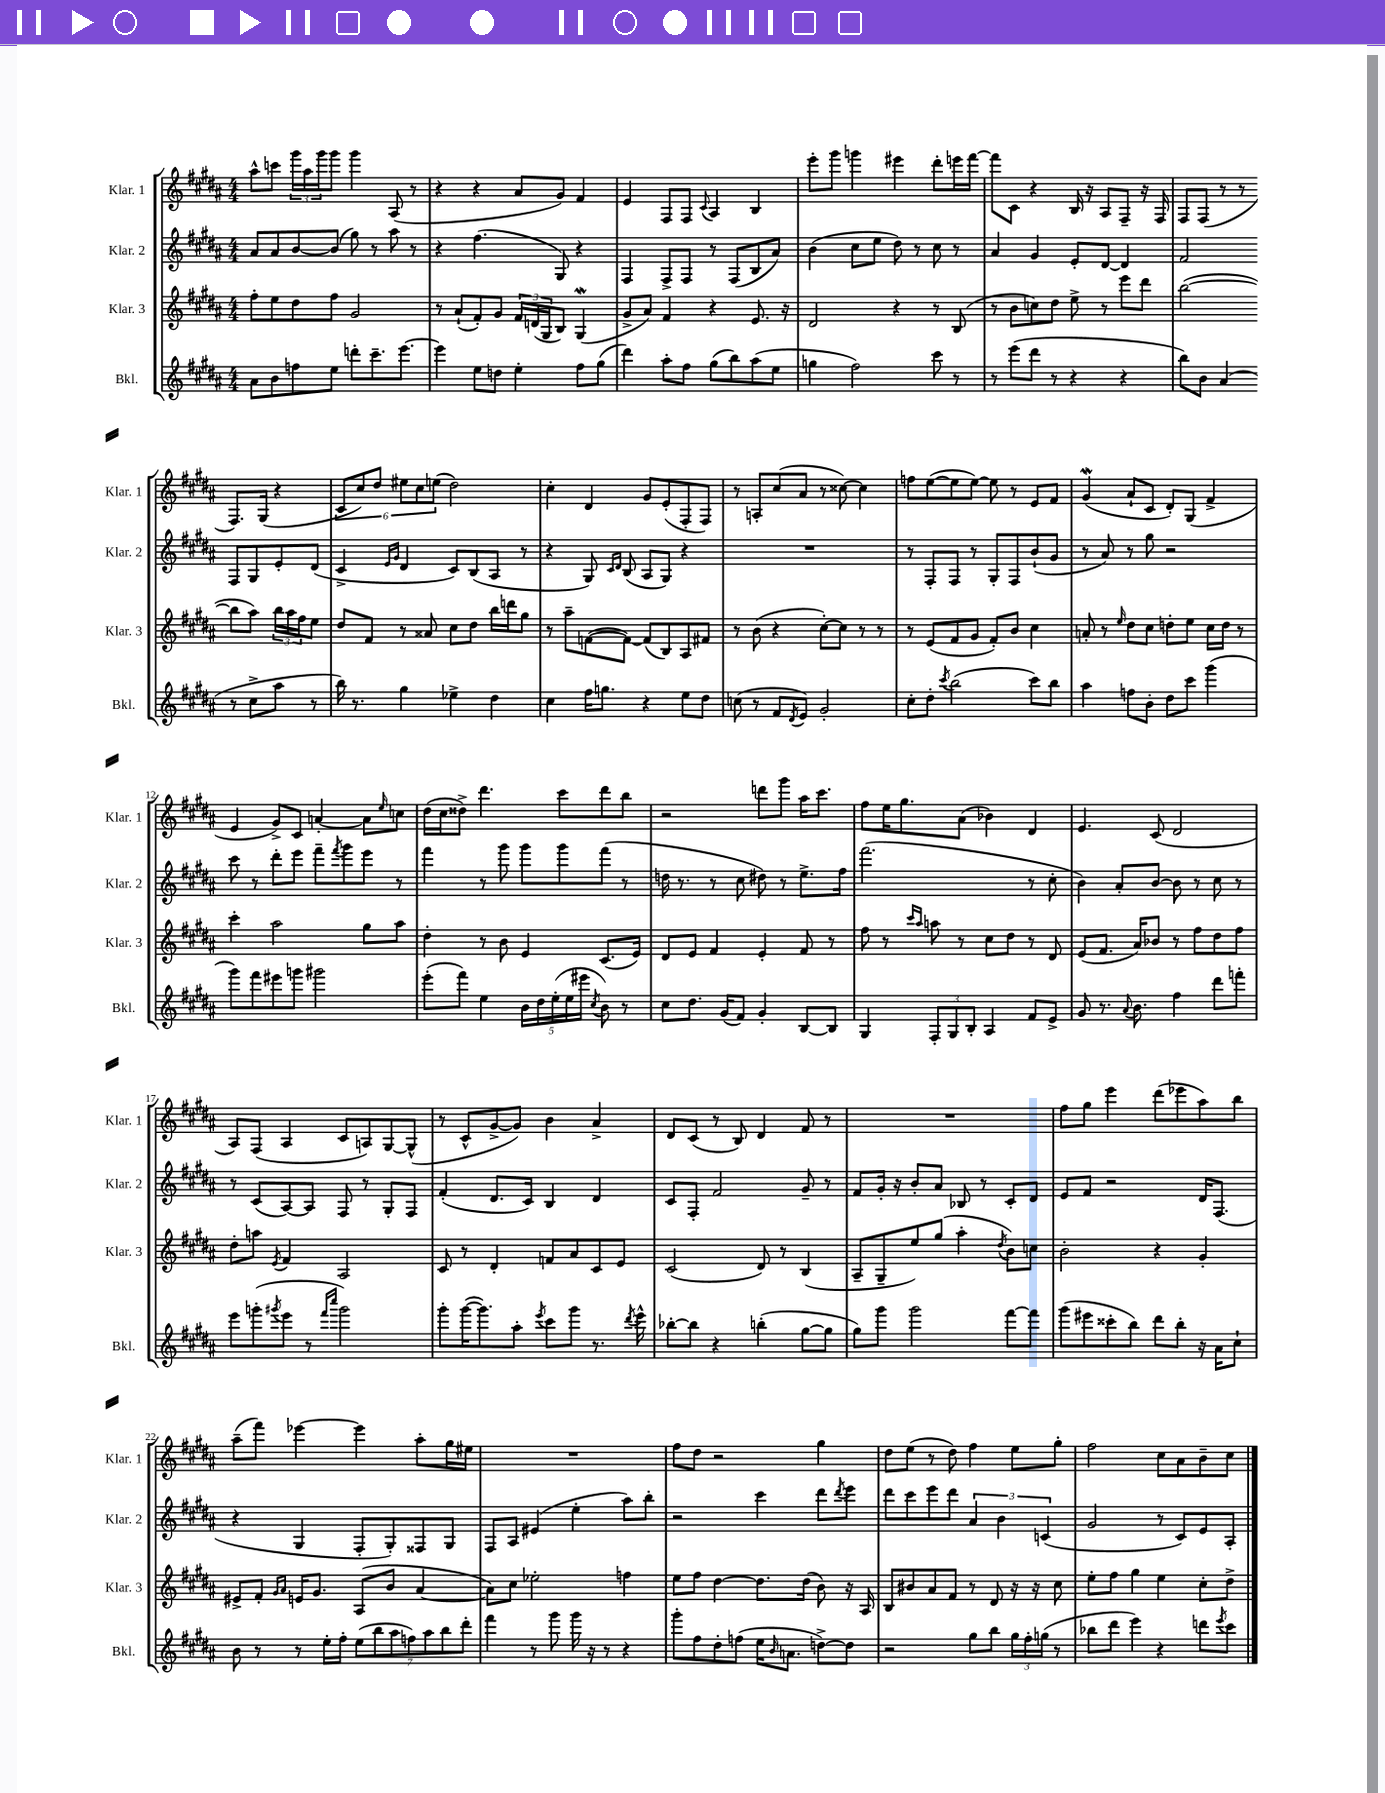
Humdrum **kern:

**kern	**kern	**kern	**kern
*staff4	*staff3	*staff2	*staff1
*clefG2	*clefG2	*clefG2	*clefG2
*k[f#c#g#d#a#]	*k[f#c#g#d#a#]	*k[f#c#g#d#a#]	*k[f#c#g#d#a#]
*M4/4	*M4/4	*M4/4	*M4/4
8a#	8ff#'	8a#	8aa#^^
8b	8ee	8a#	8ccc
8ff	8dd#	[8b	24ggg#
.	.	.	24aa#
.	.	.	24ggg#
8ee	8ff#	(8b]	8ggg#
8ddd'	2g#	8gg#)	4ggg#
8.ccc#~	.	8r	.
.	.	8aa#	(8A#
[8.eee	.	.	.
.	.	8r	8r
=	=	=	=
4eee]	8r	4r	4r
.	(8a#`	.	.
8ee	8f#')	(4.ff#	4r
8dd	8g#	.	.
4ee'	24f#	.	8a#
.	(24d	.	.
.	24G#	.	.
.	8B)	8G#)	8g#)
8ff#	(4G#	4r	4f#
(8gg#	.	.	.
=	=	=	=
4ddd#)	8g#^	4F#	4e
.	8a#)	.	.
8aa#'	4f#	8F#^	8F#
8ff#	.	8F#	8F#
.	.	.	8qqc#
(8gg#	4r	8r	4A#
8bb)	.	(8F#	.
(8aa#	8.e	8B	4B
8ee	.	8a#)	.
.	16r	.	.
=	=	=	=
4gg	2d#	(4b	8eee'
.	.	.	8ggg#
2ff#)	.	8cc#	4ggg
.	.	8ee	.
.	4r	8dd#)	4eee#
.	.	8r	.
8ccc#	8r	8cc#	8ddd#'
8r	(8B	8r	16eee
.	.	.	[16fff#
=	=	=	=
8r	8r	4a#	8fff#]
(8eee	8b	.	8c#
8ddd#	8cc)	4g#	4r
8r	8dd#	.	.
4r	8ee^	8e'	16B
.	.	.	16r
.	8r	[8d#	8A#
4r	8eee	4d#]	8F#~
.	8ddd#	.	16r
.	.	.	16F#
=	=	=	=
8bb)	([2bb	2f#	8F#
8b	.	.	(8F#
(4a#	.	.	8r
.	.	.	8r
8r	8bb]	8F#	8.F#)
8cc#^	8aa#)	8G#	.
.	.	.	(16G#
8aa#	24bb	8e'	4r
.	24aa#	.	.
.	24ff#	.	.
8r	8ee	(8d#	.
=	=	=	=
16bb)	8dd#	4c#^	12c#
8.r	.	.	.
.	.	.	12cc#)
.	8f#	.	.
.	.	.	12dd#
.	.	16qqe	.
.	.	16qqg#	.
4gg#	8r	4d#	12ee#
.	.	.	12cc#
.	8a##	.	.
.	.	.	(12ee
4ee-^	8cc#	8c#)	2dd#)
.	8dd#	(8B	.
4dd#	16bb	8A#	.
.	16ddd	.	.
.	8gg#	8r	.
=	=	=	=
4cc#	8r	4r	4cc#'
.	8aa#~	.	.
16ff#	([8f	8G#)	4d#
8.gg	.	.	.
.	.	16qqc#	.
.	.	16qqd#	.
.	8f_)	(8B	.
4r	(8f]	8A#	8g#
.	8B)	8G#)	(8e'
8ee	8A#	4r	8F#'
8dd#	8f#	.	8F#)
=	=	=	=
(8cc	8r	1r	8r
8r	(8b	.	8A'
8f#	4r	.	(8cc#
8qd#	.	.	.
8e)	.	.	8a#
2g#'	[8cc#')	.	8r
.	8cc#]	.	[8cc##)
.	8r	.	4cc##]
.	8r	.	.
=	=	=	=
8cc#'	8r	8r	8ff
8dd#'	(8e	8F#'	([8ee
8qccc#	.	.	.
(2bb	8f#	8F#	8ee]
.	8g#	8r	[8ee)
.	8f#')	8G#'	8ee]
.	8b	8F#	8r
8ccc#)	4cc#	(8b`	8e
8bb	.	8g#	8f#
=	=	=	=
4aa#	8a'	8r	(4g#
.	8r	8a#)	.
.	16qqee	.	.
8ff	8dd#	8r	8a#`
8b'	8cc#	8gg#	8c#
8dd#	8dd'	2r	8d#')
8ccc#	8ee	.	(8G#
(4ggg#	16cc#	.	4f#^
.	16dd	.	.
.	8r	.	.
=	=	=	=
8ggg#)	4ccc#'	8ccc#	4e
8fff#	.	8r	.
8eee#	2aa#	8ddd#'	8g#^)
8ggg	.	8eee	8c#
2ggg#	.	8fff#~	[4a'
.	.	8qfff#	.
.	.	8ggg#	.
.	8gg#	8eee	8a]
.	.	.	16qqee
.	8aa#	8r	8cc
=	=	=	=
(8eee'	4dd#'	4fff#	(16dd#
.	.	.	16cc#
8fff#)	.	.	8dd##^)
4ee	8r	8r	4.ddd#
.	8b	8ggg#	.
20b	4e	8ggg#	.
20dd#	.	.	.
(20ee'	.	.	.
.	.	8ggg#	8ccc#
20ee	.	.	.
20eee#	.	.	.
8qcc#	.	.	.
8b)	(8.c#	(8fff#	8ddd#
8r	.	8r	8bb
.	16e)	.	.
=	=	=	=
8cc#	8d#	16dd	2r
.	.	8.r	.
8.dd#	8e	.	.
.	4f#	8r	.
(16g#	.	.	.
8f#)	.	8cc#	.
4g#'	4e'	8dd#)	8ddd
.	.	8r	8ggg#
[8B	8f#	8.ee^	16aa#
.	.	.	8.ccc#
8B]	8r	.	.
.	.	16ff#	.
=	=	=	=
4G#	8ff#	(2.fff#	8ff#
.	8r	.	16ee
.	.	.	8.gg#
.	16qqccc#	.	.
.	16qqaa#	.	.
12F#'	8aa	.	.
12G#	.	.	.
.	8r	.	(8a#
12B'	.	.	.
4A#	8cc#	.	4b-)
.	8dd#	.	.
8f#	8r	8r	4d#
8e^	8d#	8cc#'	.
=	=	=	=
8g#	(8e	4b)	4.e
8.r	8.f#	.	.
.	.	8a#'	.
8qqa#	.	.	.
8.b	16a#)	.	.
.	8b-	[8b	(8c#
4ff#	8r	8b]	2d#
.	8ff#	8r	.
8ddd#	8dd#	8cc#	.
8fff'	8ff#	8r	.
=	=	=	=
8eee	8dd#'	8r	8A#)
(8ggg'	8aa	(8c#	(8F#
8qggg#	8qe	.	.
8eee	4f#	[8A#)	4A#
8r	.	8A#]	.
16qqfff#	.	.	.
16qqcccc#	.	.	.
2ggg#)	2A#	8F#	8c#
.	.	8r	8A)
.	.	8G#'	[8G#
.	.	8F#	(8G#^^]
=	=	=	=
8ggg#'	8c#	(4f#'	8r
([16ggg#	8r	.	8c#^^
8.ggg#])	.	.	.
.	4d#'	8.d#	[8g#^
8aa#'	.	.	8g#])
.	.	16c#)	.
8qeee	.	.	.
8ccc#	8f	4B	4b
8ggg#	8a#	.	.
8.r	8c#	4d#	4a#^
.	8e	.	.
8qddd#	.	.	.
16eee^^	.	.	.
=	=	=	=
[8bb-'	(2c#	8c#	8d#
8bb-]	.	8F#'	(8c#
4r	.	2f#	8r
.	.	.	8B)
(4bb'	8d#)	.	4d#
.	8r	.	.
[8gg#	(4B	8g#~	8f#
8gg#]	.	8r	8r
=	=	=	=
8gg#)	8A#~	8f#	1r
8ggg#	8G#~	16g#'	.
.	.	16r	.
2ggg#	8ee)	8b'	.
.	(8gg#	8a#	.
.	4aa#'	8B-	.
.	.	8r	.
.	8qdd#	.	.
[8fff#	8b)	8c#'	.
8fff#]	8cc	8d#	.
=	=	=	=
(8ggg#	2b'	8e	8ff#
8eee#	.	8f#	8gg#
8ccc##'	.	2r	4eee
8bb)	.	.	.
8ddd#	4r	.	(8ddd#
8bb'	.	.	8eee-
16r	4g#'	16d#	8aa#)
16a#	.	(8.F#	.
8cc#`	.	.	8bb
=	=	=	=
8b	8e#^	4r	(8aa#~
8r	8f#'	.	8fff#)
.	16qqg#	.	.
.	16qqa#	.	.
8r	16e	4G#	[4eee-
.	8.g#	.	.
16ee'	.	.	.
16ff#'	.	.	.
(14ee	(8A#	8F#'	4eee-]
14bb	.	.	.
.	8b	8G#')	.
14aa#	.	.	.
14ff)	.	.	.
.	[4a#	8F##	8aa#'
14aa#	.	.	.
14bb	.	.	.
.	.	8G#	16gg#
14ddd#'	.	.	.
.	.	.	16ee#
=	=	=	=
4fff#	8a#])	8F#	1r
.	8cc#	8A#	.
8r	2ee-'	(4e#	.
8ggg#	.	.	.
16ggg#	.	4ee'	.
16r	.	.	.
8r	.	.	.
4r	4ff	8aa#)	.
.	.	8bb'	.
=	=	=	=
8ggg#'	8ee	2r	8ff#
8ff#	8ff#	.	8dd#
8dd#'	[4dd#	.	2r
(8ff	.	.	.
16ee	8.dd#]	4ccc#	.
16qqb	.	.	.
8.a	.	.	.
.	(16dd#	.	.
[8dd^)	8b)	8ddd#	4gg#
.	.	8qddd#	.
8dd]	16r	8eee	.
.	16A#	.	.
=	=	=	=
2r	8B	8ddd#	8dd#
.	8b#	8ccc#	(8ee
.	8a#	8eee	8r
.	8f#	8ddd#	8dd#)
8gg#	8r	6a#	4ff#
8bb	8d#	.	.
.	.	6b	.
24gg#	16r	.	8ee
24ff#'	.	.	.
.	16r	.	.
(24gg	.	(6c	.
8r	8cc#	.	8gg#'
=	=	=	=
8bb-	8ee'	2g#	2ff#
8ddd#	8ff#	.	.
4eee)	4gg#	.	.
4r	4ee	8r	8cc#
.	.	8c#)	8a#
8ddd	8cc#'	8e	8b~
8qeee	.	.	.
8ccc#	8dd#^	8A#'	8cc#
==	==	==	==
*-	*-	*-	*-
